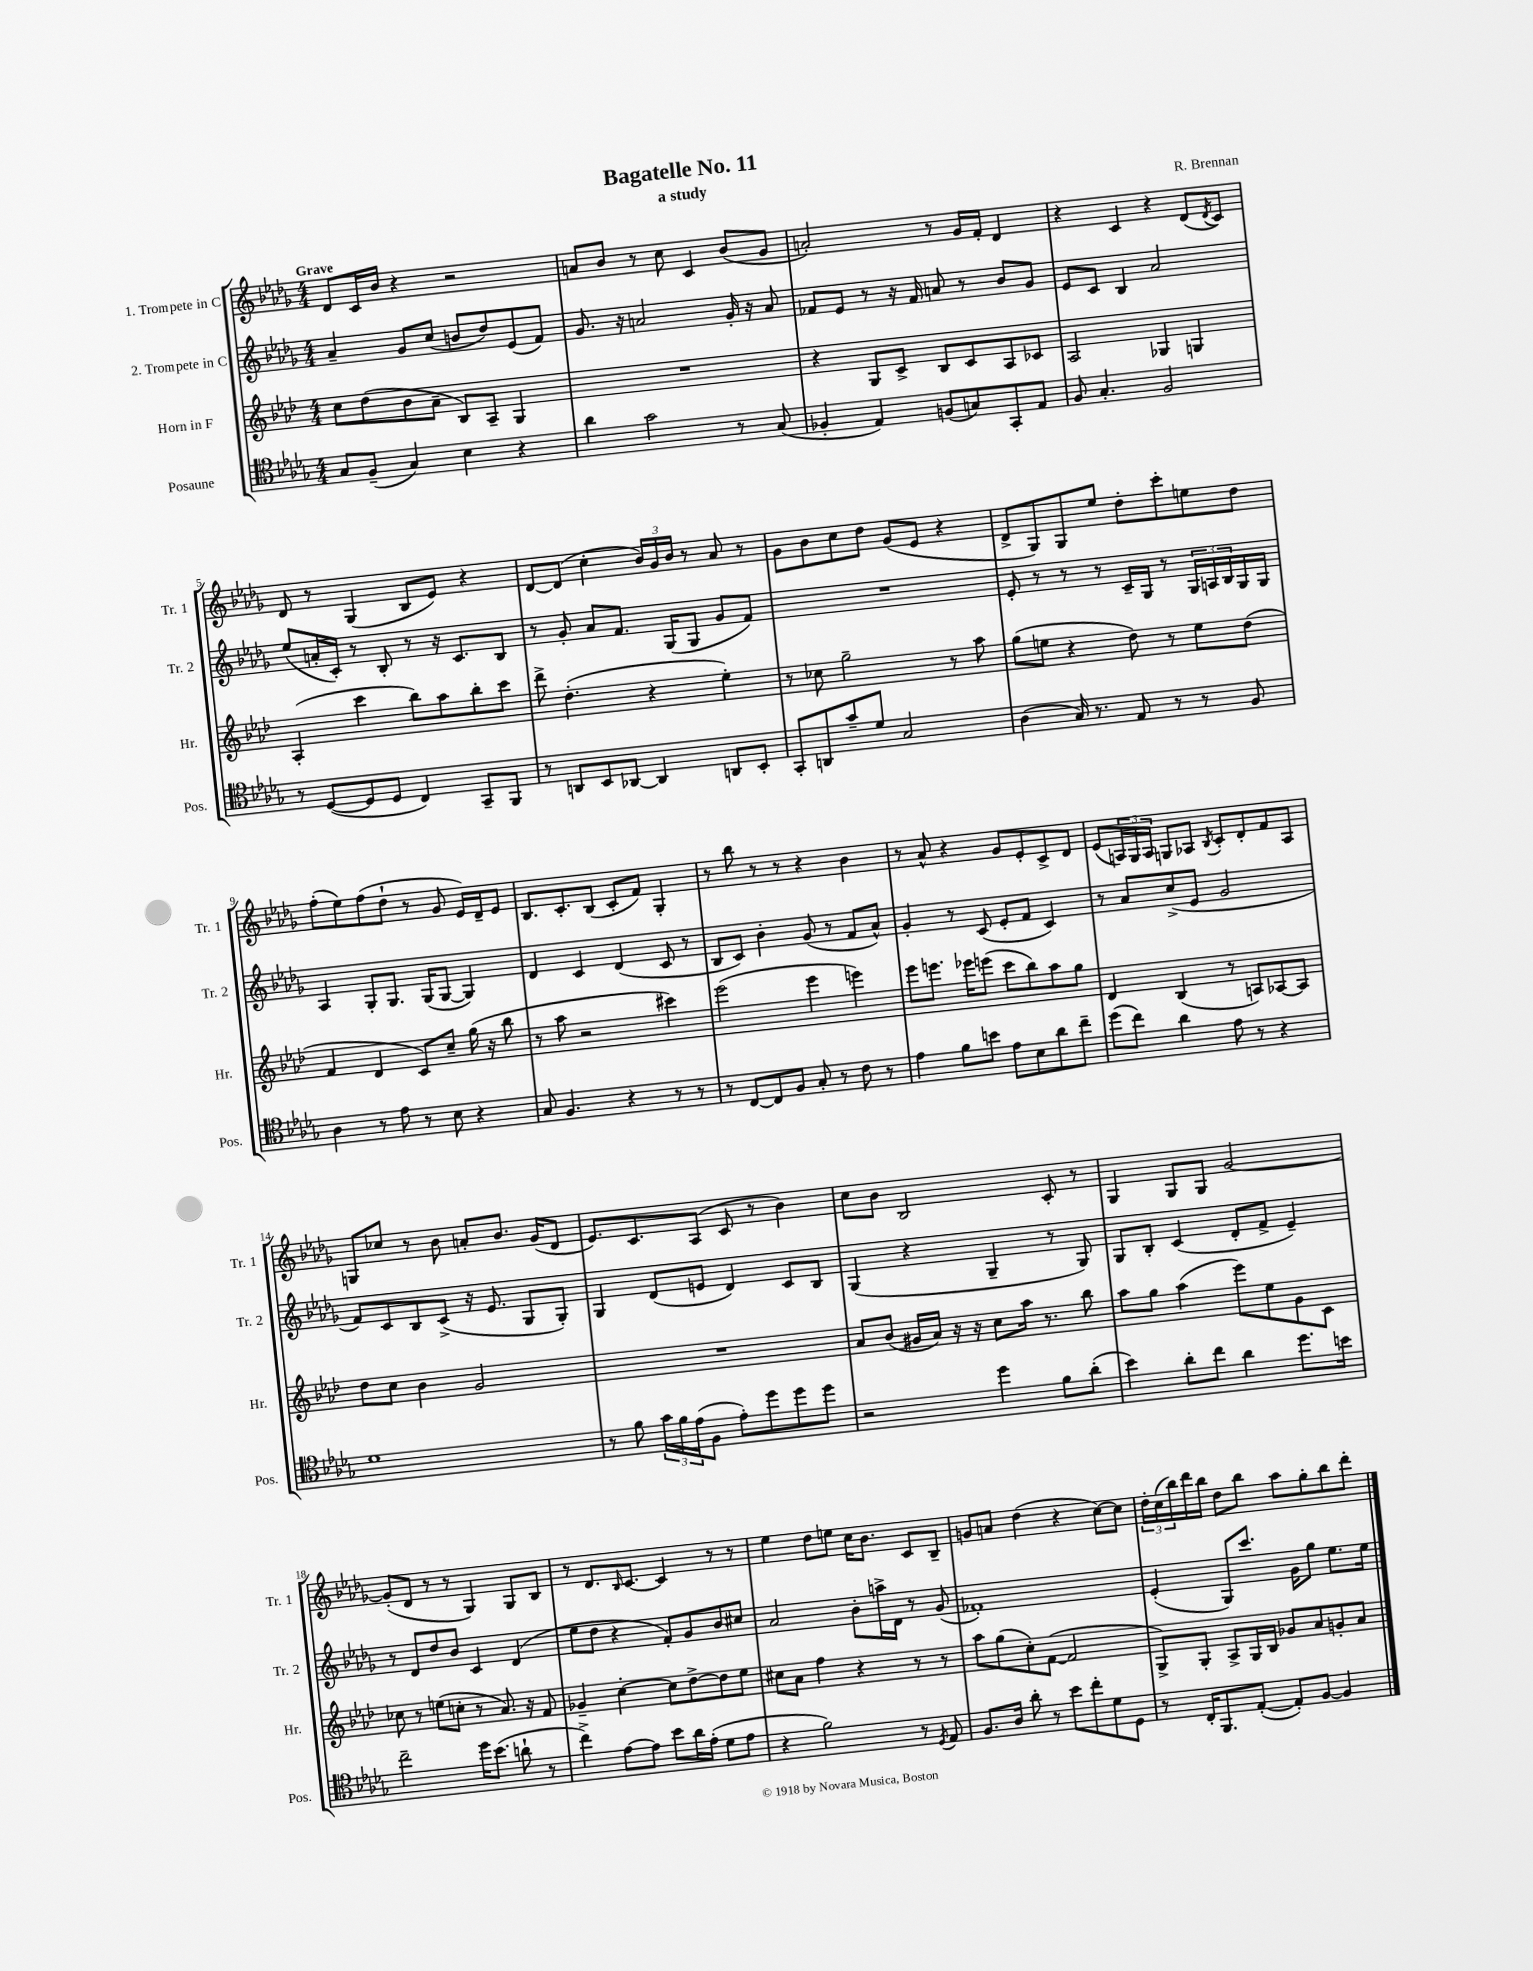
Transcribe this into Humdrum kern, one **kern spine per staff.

**kern	**kern	**kern	**kern
*part4	*part3	*part2	*part1
*staff4	*staff3	*staff2	*staff1
*I"Posaune	*I"Horn in F	*I"2. Trompete in C	*I"1. Trompete in C
*I'Pos.	*I'Hr.	*I'Tr. 2	*I'Tr. 1
*clefC4	*clefG2	*clefG2	*clefG2
*k[b-e-a-d-g-]	*k[b-e-a-d-]	*k[b-e-a-d-g-]	*k[b-e-a-d-g-]
*M4/4	*M4/4	*M4/4	*M4/4
=1	=1	=1	=1
!	!	!	!LO:TX:a:B:t=Grave
8G-/L	8cc\L	4a-~/	8d-/L
(8F~/J	(8dd-\	.	16c/L
.	.	.	16b-/JJ
4G-/)	8b-\	8g-/L	4r
.	8a-~\J	(8cc/J	.
4B-\	8B-/L)	8bn/L	2r
.	8A-~/J	8dd-/)	.
4r	4G/	(8e-/	.
.	.	8f/J)	.
=2	=2	=2	=2
4a-\	1r	8.g-/	8an/L
.	.	.	8b-/J
.	.	16r	.
2g-\	.	2an/	8r
.	.	.	8cc\
.	.	.	4c/
8r	.	16g-'/	(8b-/L
.	.	16r	.
(8G-/	.	8a/	8g-/J
=3	=3	=3	=3
4F-X'/	4r	8f-X/L	2an'/)
.	.	8e-/J	.
4E-/)	8G/L	8r	.
.	8c^/J	16r	.
.	.	16f-/	.
(8Fn/L	8B-/L	8an/	8r
8Gn/)	8c/	8r	16g-/LL
.	.	.	16f'/JJ
8GG-'/	8A-/	8b-/L	4d-/
8E-/J	8c-X/J	8g-/J	.
=4	=4	=4	=4
8F/	2A-/	8e-/L	4r
4.G-'/	.	8c/J	.
.	.	4B-/	4c/
2F/	4G-X/	2a-/	4r
.	4Gn/	.	(8d-/L
.	.	.	8qd-/
.	.	.	8c/J)
!!LO:LB:g=z
=5	=5	=5	=5
8r	(4A-'/	(8ee-/L	8d-/
([8D-/L	.	16an'/L	8r
.	.	16c'/JJ)	.
8D-/]	4ccc\	8r	(4G-/
8D-/J	.	8B-'/	.
4C/)	8bb-\L)	8r	8B-/L
.	8aa-\	16r	8e-/J)
.	.	8.c/L	.
8GG-~/L	8bb-'\	.	4r
8FF/J	8ccc\J	8B-/J	.
=6	=6	=6	=6
8r	8ddd-^\	8r	[8d-/L
8AAn/L	(4.dd-'\	8g-'/	(8d-/J]
8BB-/	.	8a-/L	4cc'\
[8AA-X/J	.	8.f/J	.
4AA-/]	4r	.	24b-/LL)
.	.	.	24g-/
.	.	(16G-/KL	.
.	.	.	24b-/JJ
.	.	8G-/J	8r
8AAn/L	4ee-'\)	8g-/L	8a-/
8BB-'/J	.	8f/J)	8r
=7	=7	=7	=7
8GG-'/L	8r	1r	8g-\L
8AAn/	8cc-X\	.	8b-\
8g-~/	2gg~\	.	8cc\
8d-/J	.	.	8dd-\J
2G-/	.	.	(8g-/L
.	.	.	8e-/J
.	8r	.	4r
.	8aa-\	.	.
=8	=8	=8	=8
(4A-\	(8gg\L	8e-'/	8d-^/L
.	8een\J	8r	8G-/)
16G-/)	4r	8r	8G-/
8.r	.	.	.
.	.	8r	8ee-/J
8E-/	8dd-\)	16c~/LL	8dd-'\L
.	.	16G-/JJ	.
8r	8r	8r	8ccc'\
8r	8ee\L	24G-/LL	8een\
.	.	24An/	.
.	.	24B-/	.
8F/	(8dd-\J	16G-/	8dd-\J
.	.	16G-/JJ	.
!!LO:LB:g=z
=9	=9	=9	=9
4A-\	4f/	4A-/	(8ff'\L
.	.	.	8ee-\)
8r	4d-/	8G-'/L	(8ff\
8e-\	.	8.G-/J	8dd-`\J
8r	8c/L)	.	8r
.	.	(16G-/KL	.
8B-\	8cc~/J	[8G-/J	8g-/
4r	(16gg\	4G-/])	16e-/LL)
.	16r	.	16d-~/J
.	8bb-\	.	8e-/J
=10	=10	=10	=10
8G-/	8r	4d-/	8.B-/L
4.F/	8aa-\	.	.
.	.	.	8.c'/
.	2r	4c/	.
.	.	.	(8B-/J
4r	.	(4d-/	8c'/L
.	.	.	8f/J)
8r	4ccc#X\)	8c/	4G-'/
8r	.	8r	.
=11	=11	=11	=11
8r	(2eee-\	8B-/L	8r
[8C/L	.	8c/J)	8bb-\
8C/]	.	4b-'\	8r
8F/J	.	.	8r
8G-'/	4eee-\	(8g-/	4r
8r	.	8r	.
8c\	4eeen\)	8f/L	4b-\
8r	.	8a-^^/J)	.
=12	=12	=12	=12
4e-\	8eee-\L	4g-'/	8r
.	8.eeen\J	.	8a-^^/
8f\L	.	8r	4r
.	16eee-X\KL	.	.
8bn\J	(8eeen\J	(8c/	.
8e-\L	8ccc\L	8e-'/L	8g-/L
8B-\	8bb-\)	8f/J	8e-'/
8a-\	8aa-\	4c/)	8c^/
8cc~\J	8gg\J	.	8d-/J
=13	=13	=13	=13
(8dd-\L	4d-/	8r	(8e-/L
8cc\J)	.	8a-/L	24An/L)
.	.	.	24G-/
.	.	.	24A/JJ
4a-\	(4B-/	(8cc^/	8Gn/L
.	.	8e-/J	8A-X/J
.	.	.	8qB-/
8e-\	8r	2g-/	8c'/L
8r	8An/L)	.	8d-'/
4r	[8A-X/	.	8f/
.	8A-/J]	.	8A-/J
!!LO:LB:g=z
=14	=14	=14	=14
1d-	8dd-\L	8f/L)	8Gn/L
.	8cc\J	8c/	8cc-X/J
.	4b-\	8B-/	8r
.	.	(8c^/J	8b-\
.	2g/	16r	8an'/L
.	.	8.e-/	.
.	.	.	8.b-/J
.	.	8G-/L	.
.	.	.	(16g-/KL
.	.	8G-'/J)	8d-/J
=15	=15	=15	=15
8r	1r	4G-/	8.e-/L)
8f\	.	.	.
.	.	.	8.c/
24g-\LL	.	(8d-/L	.
24f\	.	.	.
(24e-\J	.	.	.
8F\J	.	8en/J	(8A-/J
8e-'\L)	.	4d-/)	8c/
8dd-\	.	.	8r
8dd-\	.	8c/L	4b-\)
8dd-\J	.	8B-/J	.
=16	=16	=16	=16
2r	8a-/L	(4G-/	8cc\L
.	(8b-/J	.	8b-\J
.	16g#X/LL	4r	2B-/
.	16a-/JJ)	.	.
.	16r	.	.
.	16r	.	.
4dd-\	8cc\L	4G-~/	.
.	16aa-\Jk	.	.
.	8.r	.	.
8f\L	.	8r	8c'/
(8a-'\J	8bb-\	8G-/)	8r
=17	=17	=17	=17
4b-\)	8aa-\L	8G-/L	4G-/
.	8gg\J	8B-'/J	.
8a-'\L	(4aa-\	(4c/	8G-/L
8cc\J	.	.	8G-/J
4a-\	8eee-\L)	8d-'/L	[2g-/
.	8ee-\	8f^/J	.
8.dd-\L	8g\	4e-~/)	.
.	8c\J	.	.
16bn\Jk	.	.	.
!!LO:LB:g=z
=18	=18	=18	=18
2cc~\	8cc-X\	8r	(8g-'/L]
.	8r	8d-/L	8d-/J
.	(8een\L	8dd-/	8r
.	8ccn'\J	8b-/J	8r
16dd-\KL	8r	4c/	4G-/)
(8.b-\J	.	.	.
.	8.a-/)	.	.
8an`\	.	(4d-/	8G-/L
.	16r	.	.
8r	8f/	.	8B-/J
=19	=19	=19	=19
4cc^\)	4g-X~/	8ee-\L	8r
.	.	8dd-\J	8.d-/L
[8e-\L	[4cc'\	4r	.
.	.	.	16qqB-/
.	.	.	[8.c/J
8e-\J]	.	.	.
8b-\L	8cc\L]	8f'/L)	4c/]
16a-\L	[8dd-^\	8g-/	.
(16e-'\JJ	.	.	.
8d-\L	8dd-\]	8b-/	8r
8e-\J	8ee-\J	8cc#X/J	8r
=20	=20	=20	=20
4r	8cc#X\L	2a-/	4ee-\
.	8a-\J	.	.
2f\)	4ff\	.	8dd-\L
.	.	.	8een\J
.	4r	8b-'\L	16cc\KL
.	.	.	8.b-\J
.	.	16aan^\L	.
.	.	16d-\JJ	.
8r	8r	8r	8c/L
8qD-/	.	.	.
8E-/	8r	(8g-/	8B-~/J
=21	=21	=21	=21
8.F/L	8aa-\L	1f-X')	8gn/L
.	(8gg\	.	8an/J
16A-/Jk	.	.	.
8a-'\	8cc'\)	.	(4dd-\
8r	([8f\J	.	.
8b-\L	2f/]	.	4r
8cc'\	.	.	.
8d-\	.	.	[8cc\L)
8D-\J	.	.	8cc\J]
=22	=22	=22	=22
8r	8G^/L)	(4e-'/	24dd-'\LL
.	.	.	(24cc\
.	.	.	24bb-\)
16C'/KL	8G'/J	.	16ddd-\
8.FF/	.	.	16bb-\JJ
.	8A-^/L	8G-/L)	8dd-\L
([8E-'/J	16G/L	8.ccc/J	8bb-\J
.	16B-/JJ	.	.
8E-'/L])	8g-X/L	.	8aa-\L
.	.	16g-\KL	.
[8F/J	8a-/	8gg-\J	8gg-'\
4F/]	8gn'/	8.ee-\L	8bb-\
.	8a-/J	.	8ddd-'\J
.	.	16ee-\Jk	.
==	==	==	==
*-	*-	*-	*-
